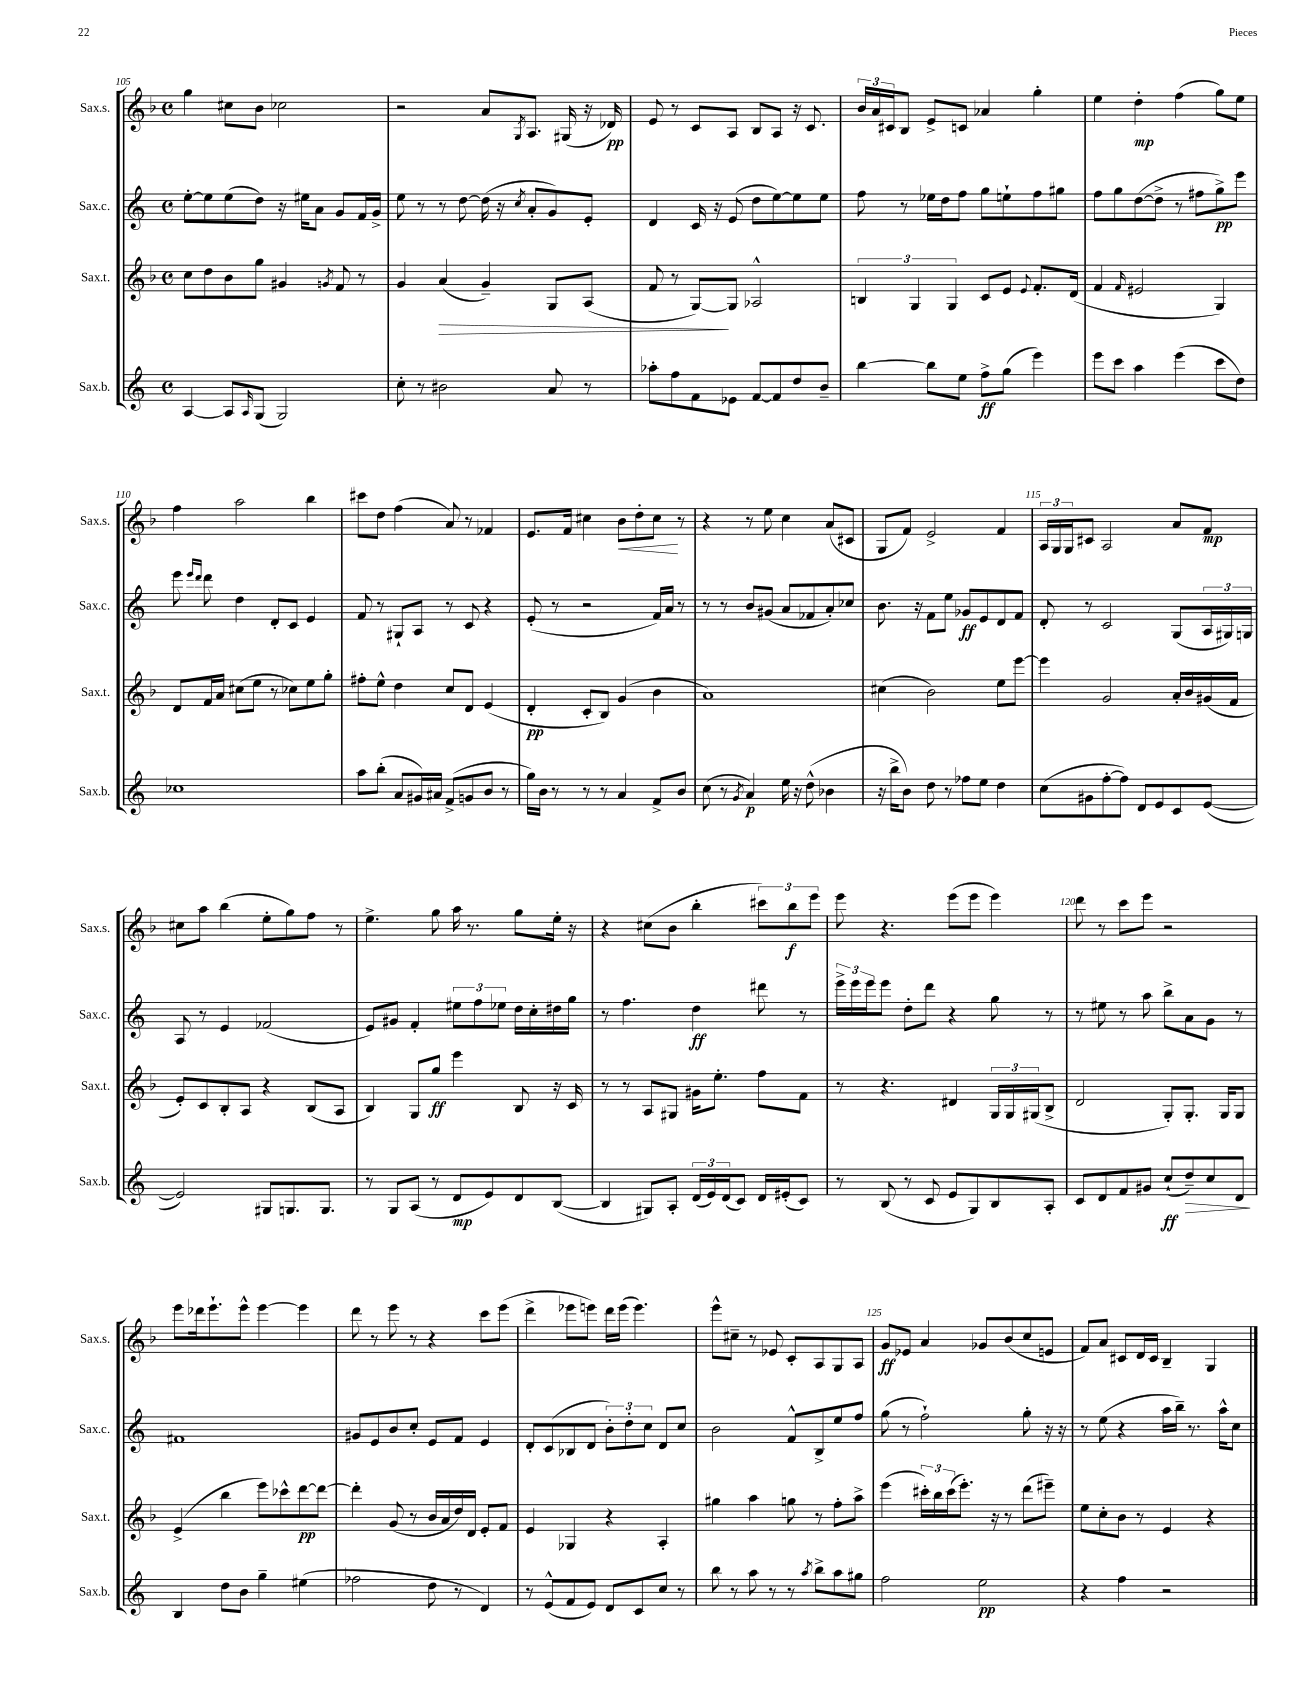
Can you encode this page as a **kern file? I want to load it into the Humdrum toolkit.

**kern	**kern	**kern	**kern
*staff4	*staff3	*staff2	*staff1
*clefG2	*clefG2	*clefG2	*clefG2
*k[]	*k[b-]	*k[]	*k[b-]
*M4/4	*M4/4	*M4/4	*M4/4
*met(c)	*met(c)	*met(c)	*met(c)
[4A/	8cc\L	[8ee'\L	4gg\
.	8dd\	8ee\]	.
8A/]L	8b-\	(8ee\	8cc#\L
16qqA/	.	.	.
(8G/J	8gg\J	8dd\J)	8b-\J
2G/)	4g#/	16r	2cc-\
.	.	16ee#\LK	.
.	.	8a\J	.
.	8qg/	.	.
.	8f/	8g/L	.
.	8r	16f/L	.
.	.	16g^/JJ	.
=	=	=	=
8cc'\	4g/	8ee\	2r
8r	.	8r	.
2b#\	(4a/	8r	.
.	.	[8dd\	.
.	4g~/)	(16dd\]	8a/L
.	.	16r	.
.	.	8qcc/	8qG/
.	.	8a'/L	8.A/J
8a/	8G/L	8g/)	.
.	.	.	(16G#/
8r	(8A/J	8e'/J	16r
.	.	.	16d-/)
=	=	=	=
8aa-'\L	8f/	4d/	8e/
8ff\	8r	.	8r
8f\	[8G/L)	16c/	8c/L
.	.	16r	.
8e-\J	8G/]J	(8e/	8A/J
[8f/L	2A-^^/	8dd\L	8B-/L
8f/]	.	[8ee\)	8A/J
8dd/	.	8ee\]	16r
.	.	.	8.c/
8b~/J	.	8ee\J	.
=	=	=	=
[4bb\	6B/	8ff\	24b-/LL
.	.	.	24a/
.	.	.	24c#/J
.	.	8r	8B-/J
.	6G/	.	.
8bb\]L	.	16ee-\LL	8e^/L
.	.	16dd\J	.
.	6G/	.	.
8ee\J	.	8ff\J	8c/J
8ff^\L	8c/L	8gg\L	4a-/
(8gg\J	8e/J	8ee`\	.
.	8qqe/	.	.
4eee\)	8.f'/L	8ff\	4gg'\
.	.	8gg#\J	.
.	(16d/Jk	.	.
=	=	=	=
8eee\L	4f/	8ff\L	4ee\
8ccc\J	.	8gg\	.
.	16qqf/	.	.
4aa\	2e#/	([8dd\	4dd'\
.	.	8dd^\]J	.
(4eee\	.	8r	(4ff\
.	.	8ff#\L	.
8ccc\L	4G/)	8gg^\)	8gg\L)
8dd\J)	.	8eee\J	8ee\J
=	=	=	=
1cc-	8d/L	8eee\	4ff\
.	.	16qqeee/LL	.
.	.	16qqddd/JJ	.
.	16f/L	8ddd\	.
.	16a/JJ	.	.
.	(8cc#\L	4dd\	2aa\
.	8ee\J	.	.
.	8r	8d'/L	.
.	8cc-\L)	8c/J	.
.	8ee\	4e/	4bb-\
.	8gg'\J	.	.
=	=	=	=
8aa\L	8ff#'\L	8f/	8ccc#\L
(8bb'\J	8ee^^\J	8r	8dd\J
8a/L	4dd\	8G#`/L	(4ff\
16g#/L)	.	8A/J	.
16a#/JJ	.	.	.
(8f^/L	8cc/L	8r	8a/)
8g/	8d/J	8c/	8r
8b/J	(4e/	4r	4f-/
8r	.	.	.
=	=	=	=
16gg\LL)	4d'/	(8e'/	8.e/L
16b\JJ	.	.	.
8r	.	8r	.
.	.	.	16f/Jk
8r	8c'/L	2r	4cc#\
8r	8B-/J)	.	.
4a/	(4g/	.	8b-\L
.	.	.	8dd'\
8f^/L	4b-\	16f/LL)	8cc#\J
.	.	16a/JJ	.
8b/J	.	8r	8r
=	=	=	=
(8cc\	1a)	8r	4r
8r	.	8r	.
8qg/	.	.	.
4a/)	.	8b/L	8r
.	.	(8g#/J	8ee\
16ee\	.	8a/L	4cc\
16r	.	.	.
(8dd^^\	.	8f-/	.
4b-\	.	8a'/)	(8a/L
.	.	8cc-/J	8c#/J
=	=	=	=
16r	(4cc#\	8.b\	8G/L
16bb^\LK	.	.	.
8b\J)	.	.	8f/J)
.	.	16r	.
8dd\	2b-\)	8f\L	2e^/
8r	.	8ee\J	.
8ff-\L	.	8g-/L	.
8ee\J	.	8e/	.
4dd\	8ee\L	8d/	4f/
.	[8eee\J	8f/J	.
=	=	=	=
(8cc\L	4eee\]	8d'/	24A/LL
.	.	.	24G/
.	.	.	24G/J
8g#\	.	8r	8c#/J
[8ff'\	2g/	2c/	2A/
8ff\]J)	.	.	.
8d/L	.	.	.
8e/	.	.	.
8c/	16a'/LL	(8G/L	8a/L
.	16b-/	.	.
([8e/J	(16g#/	24A/L	8f/J
.	.	24G#/)	.
.	16f/JJ	.	.
.	.	24G/JJ	.
=	=	=	=
2e/])	8e'/L)	8A/	8cc#\L
.	8c/	8r	8aa\J
.	8B-'/	4e/	(4bb-\
.	8A/J	.	.
8G#/L	4r	(2f-/	8ee'\L
8.G/	.	.	8gg\)
.	(8B-/L	.	8ff\J
8.G/J	.	.	.
.	8A/J	.	8r
=	=	=	=
8r	4B-/)	8e/L)	4.ee^\
8G/L	.	8g#/J	.
(8A/J	8G/L	4f'/	.
8r	8gg/J	.	8gg\
8d/L	4eee\	12ee#\L	16aa\
.	.	.	8.r
.	.	12ff\	.
8e/)	.	.	.
.	.	12ee-\J	.
8d/	8B-/	16dd\LL	8gg\L
.	.	16cc'\	.
([8B/J	16r	16dd#\	16ee'\Jk
.	16c/	16gg\JJ	16r
=	=	=	=
4B/]	8r	8r	4r
.	8r	4.ff\	.
8G#/L)	8A/L	.	(8cc#\L
8A'/J	8G#/J	.	8b-\J
(24d/LL	16g#\LK	4dd\	4bb-'\
24e/)	.	.	.
.	8.ee'\J	.	.
(24d/J	.	.	.
8c/J)	.	.	.
16d/LL	8ff\L	8ddd#\	12ccc#\L)
(16e#'/J	.	.	.
.	.	.	12bb-\
8c/J)	8f\J	8r	.
.	.	.	12eee\J
=	=	=	=
8r	8r	24eee^\LL	8eee\
.	.	24eee\	.
.	.	24eee\J	.
(8B/	4.r	8eee\J	4.r
8r	.	8dd'\L	.
8c/	.	8ddd\J	.
8e/L	4d#/	4r	(8eee\L
8G/)	.	.	8eee\J
8B/	24G/LL	8gg\	4eee\)
.	24G/	.	.
.	(24G#/J	.	.
8A'/J	8B-^/J	8r	.
=	=	=	=
8c/L	2d/	8r	8ddd\
8d/	.	8ee#\	8r
8f/	.	8r	8ccc\L
8g#/J	.	8aa\	8eee\J
(8cc`/L	8G'/L)	8bb^\L	2r
8dd~/)	8.G'/J	8a\	.
8cc/	.	8g\J	.
.	16G/LK	.	.
8d/J	8G/J	8r	.
=	=	=	=
4B/	(4e^/	1f#	8eee\L
.	.	.	16ddd-\k
.	.	.	8.eee`\
8dd\L	4bb-\	.	.
8b\J	.	.	8eee^^\J
4gg~\	8eee\L)	.	[4eee\
.	8ccc-^^\	.	.
(4ee#\	[8ddd\	.	4eee\]
.	8ddd\_J	.	.
=	=	=	=
2ff-\	4ddd'\]	8g#/L	8ddd\
.	.	8e/	8r
.	(8g/	8b/	8eee\
.	8r	8cc'/J	8r
8dd\	16b-/LL	8e/L	4r
.	16a/	.	.
8r	16dd/)	8f/J	.
.	16d/JJ	.	.
4d/)	8e'/L	4e/	8ccc\L
.	8f/J	.	(8eee\J
=	=	=	=
8r	4e/	8d'/L	4ddd^\
(8e^^/L	.	(8c/	.
8f/	4G-/	8B-/	8eee-\L
8e/J)	.	8d/J	8eee\J)
8d/L	4r	12b'\L)	16ddd\LL
.	.	.	(16eee\JJ
.	.	12dd'\	.
8c/	.	.	4.eee\)
.	.	12cc\J	.
8cc/J	4A'/	8d/L	.
8r	.	8cc/J	.
=	=	=	=
8bb\	4gg#\	2b\	8eee^^\L
8r	.	.	8cc#~\J
8aa\	4aa\	.	8r
8r	.	.	8e-/
8r	8gg\	8f^^/L	8c'/L
8qaa/	.	.	.
8bb^\L	8r	8B^/	8A/
8aa\	8ff'\L	8ee/	8G/
8gg#\J	8aa^\J	8ff/J	8A/J
=	=	=	=
2ff\	(4eee\	(8gg\	8g/L
.	.	8r	8e-/J
.	24ccc#'\LL)	2ff`\)	4a/
.	24bb-\	.	.
.	(24ccc#\J	.	.
.	8.eee'\J)	.	.
2ee\	.	.	8g-/L
.	16r	.	.
.	8r	.	(8b-/
.	(8ddd\L	8gg'\	8cc/
.	8eee#~\J)	16r	8e/J
.	.	16r	.
=	=	=	=
4r	8ee\L	8r	8f/L)
.	8cc'\	(8ee\	8a/J
4ff\	8b-\J	4r	8c#/L
.	8r	.	16d/L
.	.	.	16c#/JJ
2r	4e/	16aa\LL	4B-~/
.	.	16bb~\JJ)	.
.	.	8.r	.
.	4r	.	4G/
.	.	16aa^^\LK	.
.	.	8cc\J	.
==	==	==	==
*-	*-	*-	*-
